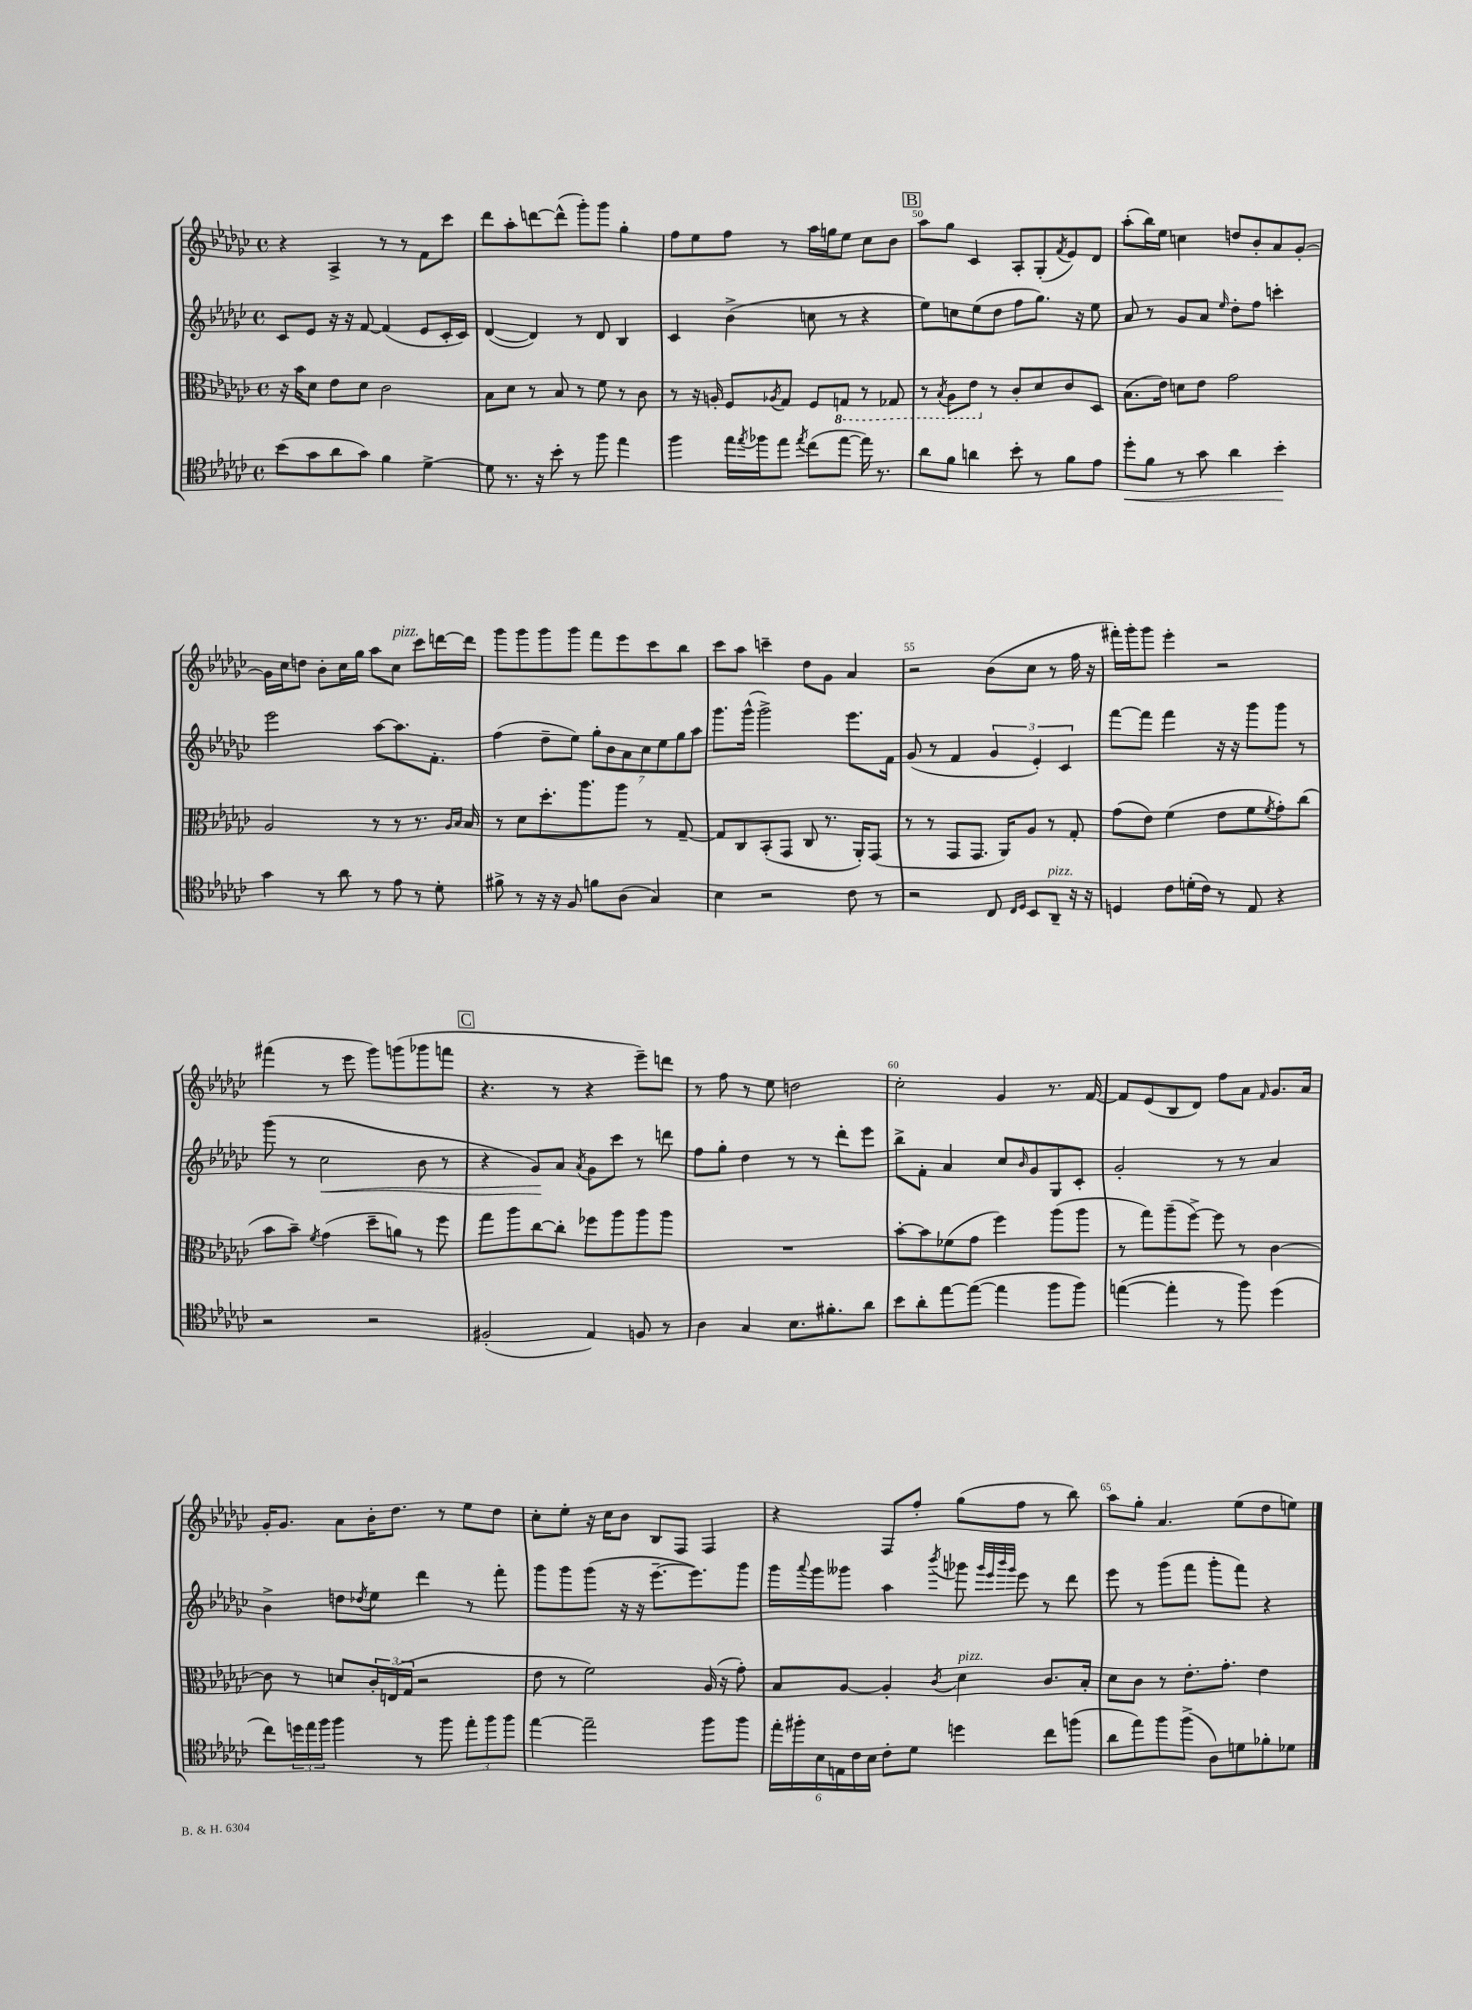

**kern	**kern	**kern	**kern
*staff4	*staff3	*staff2	*staff1
*clefC4	*clefC3	*clefG2	*clefG2
*k[b-e-a-d-g-c-]	*k[b-e-a-d-g-c-]	*k[b-e-a-d-g-c-]	*k[b-e-a-d-g-c-]
*M4/4	*M4/4	*M4/4	*M4/4
*met(c)	*met(c)	*met(c)	*met(c)
(8b-	16r	8c-	4r
.	16b-	.	.
8g-	8d-	8e-	.
8a-	8e-	16r	4A-^
.	.	16r	.
8g-)	8d-	[8f	.
4f	2c-	(4f]	8r
.	.	.	8r
[4d-^	.	8e-	8f
.	.	16c-'	8ccc-
.	.	16c-)	.
=	=	=	=
8d-]	8B-	([4d-	8ddd-
8.r	8d-	.	8aa-'
.	8r	4d-])	[8ddd
16r	.	.	.
8b-'	8B-	.	(8ddd^^]
8r	8r	8r	8ggg-')
8ff	8f	8d-	8ggg-
4ee-	8r	4B-	4gg-'
.	8c-	.	.
=	=	=	=
4ff	8r	4c-	8ff
.	16r	.	8ee-
.	16A'	.	.
16ee-	8F	(4b-^	8ff
8qee-	.	.	.
16ff-	.	.	.
.	8qA-	.	.
8ee-	8G-	.	8r
8qee-	.	.	.
(8cc-	8F	8cc	16aa-
.	.	.	16gg
[8ee-	8GG	8r	8ee-
16ee-])	8r	4r	8cc-
8.r	.	.	.
.	8GG-	.	8b-
=	=	=	=
8a-	8r	8ee-)	8aa-
.	8qBB-	.	.
8f	8AA-	8cc	8gg-
4a	8E-	(8ee-	4c-
.	8r	8dd-	.
8b-'	8c-'	8ff	8A-'
8r	8d-	8.gg-)	(8G-'
.	.	.	8qf
8f	8c-	.	8e-)
.	.	16r	.
8e-	8D-	8ee-	8d-
=	=	=	=
8dd-'	(8.B-	8a-	(8aa-'
8f	.	8r	16bb-)
.	16e-)	.	16ee-
8r	8d	8g-	4cc
8g-	8e-	8a-	.
.	.	16qqee-	.
4a-	2g-	8dd-'	8dd
.	.	8ff	8b-'
4b-'	.	4ccc'	8a-
.	.	.	[8g-'
=	=	=	=
4g-	2A-	2eee-	16g-]
.	.	.	16cc-
.	.	.	8dd
8r	.	.	8b-'
8a-	.	.	16cc-
.	.	.	16gg-
8r	8r	[8aa-	8aa-
8e-	8r	8.aa-]	8cc-
8r	8.r	.	8ccc-
.	.	8.f'	.
8d-'	.	.	[16ddd
.	16qqA-	.	.
.	16qqB-	.	.
.	16B-	.	16ddd]
=	=	=	=
8f#^	8r	(4ff	8ggg-
8r	8d-	.	8ggg-
16r	8.dd-'	8dd-~	8ggg-
16r	.	.	.
8F	.	8ee-)	8ggg-
.	8.aa-	.	.
8f	.	14gg-'	8fff
.	.	14b-	.
(8A-	8aa-	.	8eee-
.	.	14a-	.
.	.	14cc-	.
4G-)	8r	.	8ccc-
.	.	14ee-	.
.	.	14gg-	.
.	[8G-~	.	8bb-
.	.	14aa-	.
=	=	=	=
4B-	8G-]	8.ggg-	8ccc-
.	8C-	.	8aa-
.	.	(16ggg-^^	.
2r	(8BB-'	2ggg-^)	4ccc~
.	8GG-	.	.
.	8C-	.	8dd-
.	8.r	.	8g-
8c-	.	8.eee-	4a-
.	16AA-')	.	.
8r	(8GG-	.	.
.	.	16f	.
=	=	=	=
2r	8r	(8g-	2r
.	8r	8r	.
.	8GG-	4f	.
.	8.GG-	.	.
8C-	.	6g-	(8b-
.	16AA-)	.	.
16qqC-	.	.	.
16qqD-	.	.	.
8BB-	8A-	.	8cc-
.	.	6e-')	.
8AA-~	8r	.	8r
.	.	6c-	.
16r	8G-'	.	16ff
16r	.	.	16r
=	=	=	=
4D	(8g-	[8fff	16fff#')
.	.	.	16ggg-'
.	8e-)	8fff]	8ggg-
8c-	(4f	4fff	4eee-'
(16d'	.	.	.
16c-)	.	.	.
8r	8e-	16r	2r
.	.	16r	.
8E-	8f	8ggg-	.
.	8qf	.	.
4r	8g-')	8ggg-	.
.	(8cc-	8r	.
=	=	=	=
2r	8b-	(8ggg-	(4fff#
.	8b-~)	8r	.
.	8qf	.	.
.	(4g-	2cc-	8r
.	.	.	8eee-
2r	8dd-~	.	8ggg-)
.	8a)	.	(8ggg
.	8r	8b-	8ggg-
.	8ff	8r	8fff
=	=	=	=
(2F#'	8gg-	4r	4.r
.	8aa-	.	.
.	[8cc-	8g-)	.
.	8cc-']	8a-	8r
.	.	8qa-	.
4E-)	8ff-	8g-	4r
.	8aa-	8ccc-	.
8F	8aa-	8r	8eee-~)
8r	8aa-	8ddd	8ddd
=	=	=	=
4A-	1r	8ff	8r
.	.	8gg-'	8ff
4G-	.	4dd-	8r
.	.	.	8ee-
8.B-	.	8r	2dd
.	.	8r	.
8.f#'	.	.	.
.	.	8ddd-'	.
8a-	.	8eee-	.
=	=	=	=
8b-	[8b-'	8bb-^	2cc-'
8a-'	8b-]	8f'	.
[8ee-	(8f-	4a-	.
(8ee-_	8g-	.	.
4ee-]	4ff)	8cc-	4g-
.	.	16qqb-	.
.	.	8g-	.
8ff	(8aa-	8G-	8.r
8ff)	8aa-	8c-'	.
.	.	.	[16f
=	=	=	=
([4ee	8r	2g-'	8f]
.	8gg-)	.	(8e-
4ee']	(8aa-~	.	8B-
.	[8ff^)	.	8d-)
8r	8ff]	8r	8ff
8ff)	8r	8r	8a-
.	.	.	16qqf
(4dd-	[4c-	4a-	8.g-
.	.	.	16a-
=	=	=	=
8cc-)	8c-]	4b-^	16g-'
.	.	.	8.g-
24dd	8r	.	.
24ee-	.	.	.
24ff	.	.	.
4ff	8d	8dd	8a-
.	.	8qdd-	.
.	24c-'	8ee-	16b-'
.	(24E	.	.
.	.	.	8.dd-
.	24G-	.	.
8r	2r	4ddd-	.
8ff	.	.	8r
12ee-'	.	8r	8ee-
12ff	.	.	.
.	.	8fff'	8dd-
12ff	.	.	.
=	=	=	=
[4ee-	8e-	8ggg-	8cc-'
.	8r	8ggg-	8ee-'
2ee-~]	2f)	(8ggg-	16r
.	.	.	16cc-
.	.	16r	8b-
.	.	16r	.
.	.	[8.eee-~	8B-
.	.	.	8F
.	.	8.eee-])	.
8ff	(16A-	.	4F
.	16r	.	.
8ff	8g-')	8ggg-	.
=	=	=	=
24ee-'	8B-	16ggg-	4r
24ff#'	.	.	.
.	.	8qqaaa-	.
.	.	16ggg-	.
24B-	.	.	.
24E	[8A-	8ggg--	.
24c-	.	.	.
24B-	.	.	.
8c-'	4A-']	4aa-	8F
8d-	.	.	8ff'
.	8qc-	8qbbb-	.
4dd	4d-	8ggg-	(8gg-
.	.	32qqggg-	.
.	.	32qqeee-	.
.	.	32qqbbb-	.
.	.	32qqggg-	.
.	.	8eee-	8ff
8cc-	8.c-	8r	8r
(8ff	.	8ddd-	8bb-)
.	16B-'	.	.
=	=	=	=
8a-	8d-	8eee-	8aa-
8ee-)	8c-	8r	8gg-'
8ff	8r	(8ggg-	4.a-
(8ff^	8.e-'	8fff	.
8A-)	.	8ggg-'	.
.	8.g-'	.	.
8d	.	8fff)	(8ee-
8f-'	4e-	4r	8dd-
8d-	.	.	8ee)
==	==	==	==
*-	*-	*-	*-
